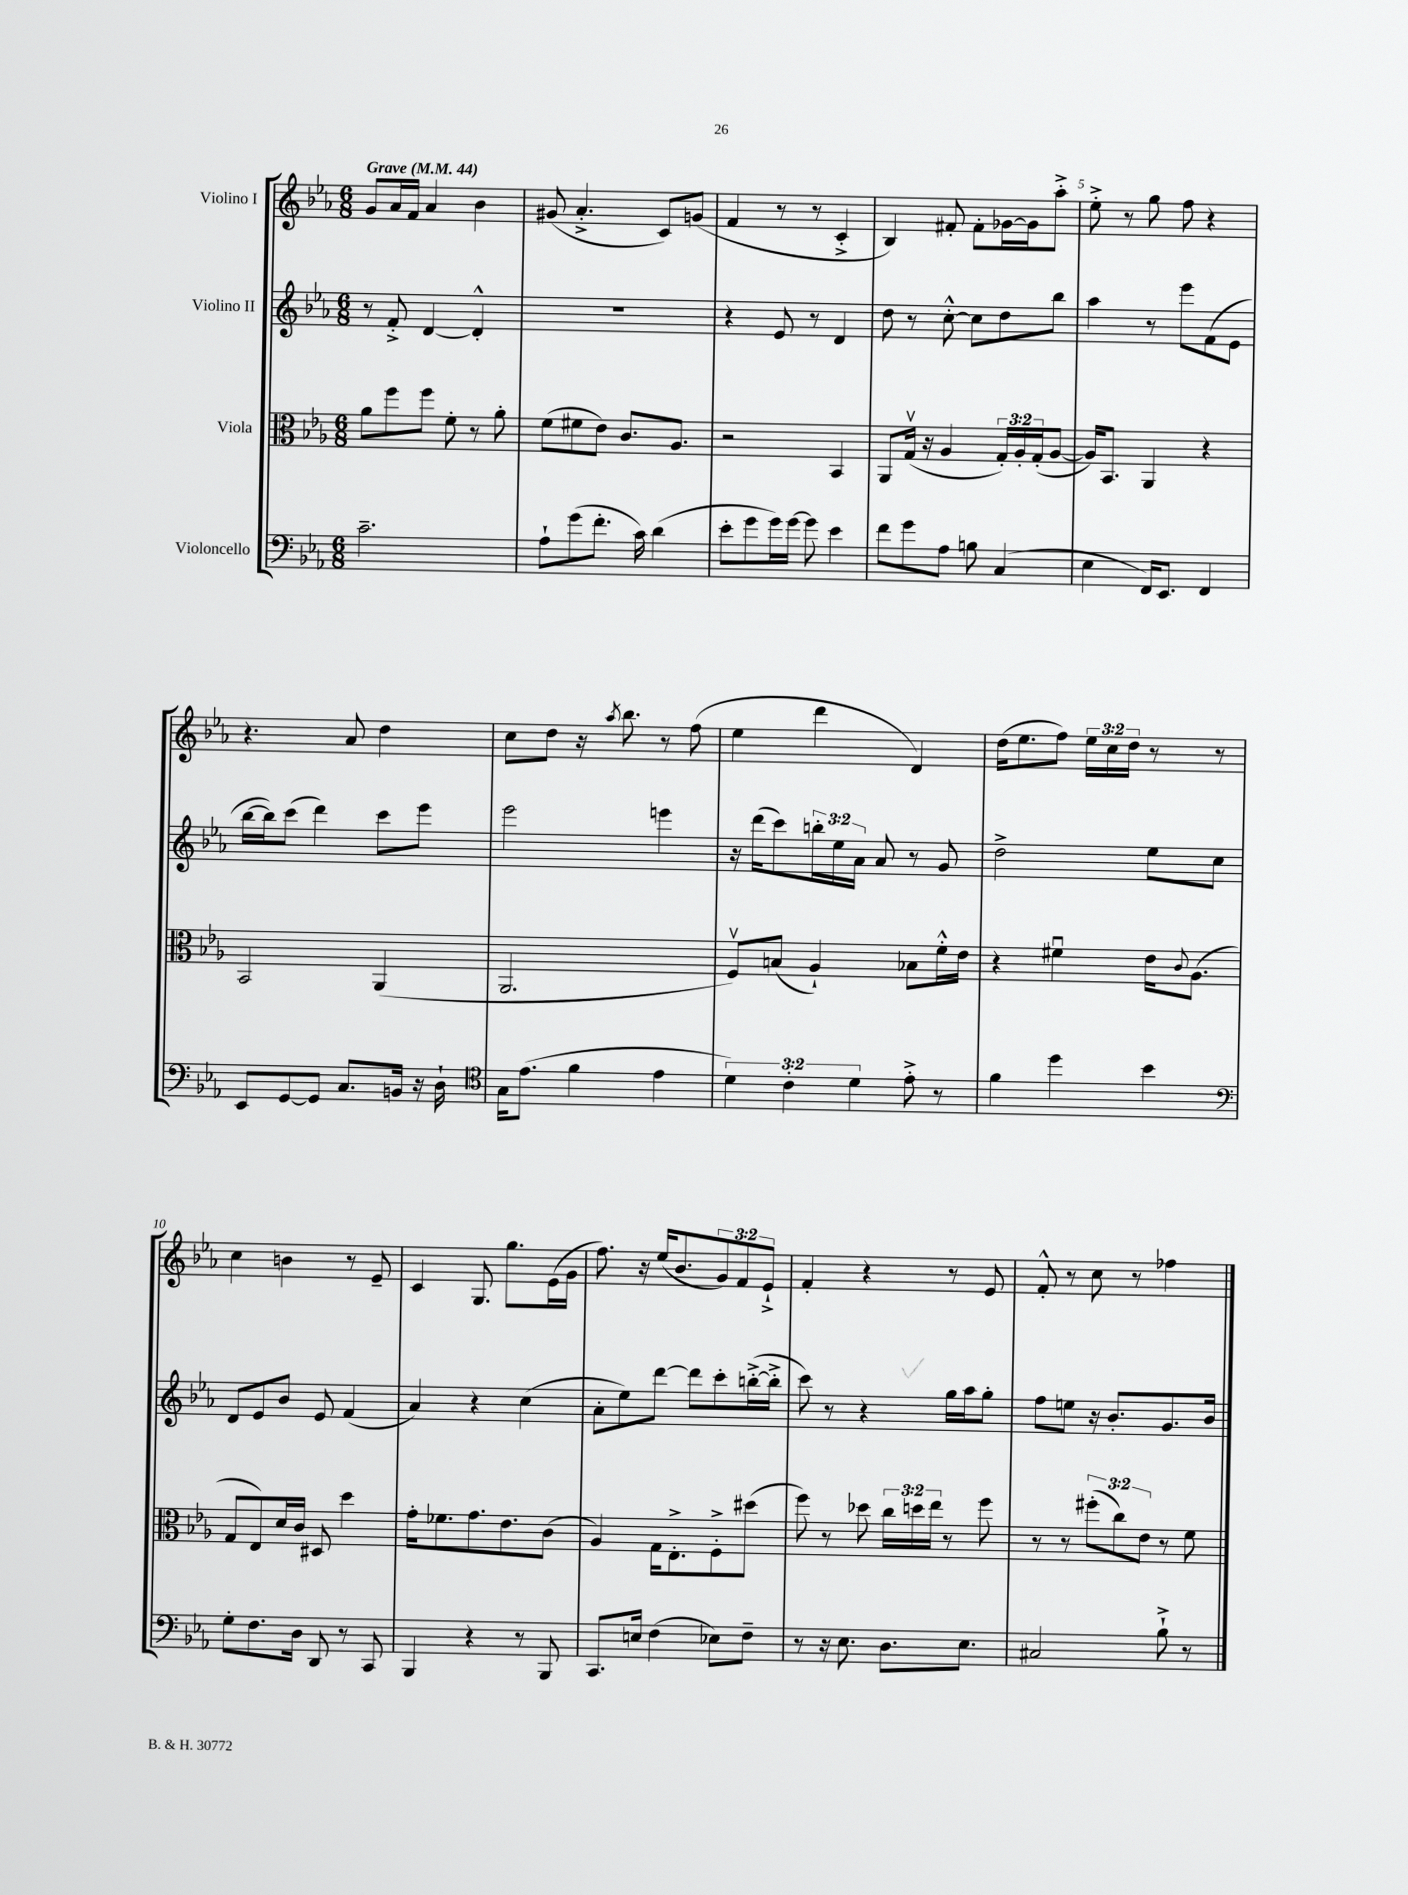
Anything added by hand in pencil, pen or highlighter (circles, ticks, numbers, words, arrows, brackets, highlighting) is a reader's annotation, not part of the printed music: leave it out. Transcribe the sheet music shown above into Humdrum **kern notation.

**kern	**kern	**kern	**kern
*staff4	*staff3	*staff2	*staff1
*clefF4	*clefC3	*clefG2	*clefG2
*k[b-e-a-]	*k[b-e-a-]	*k[b-e-a-]	*k[b-e-a-]
*M6/8	*M6/8	*M6/8	*M6/8
*MM44	*MM44	*MM44	*MM44
2.c~\	8a-\L	8r	8g/L
.	8ff\	8f'^/	16a-/L
.	.	.	16f/JJ
.	8ff\J	[4d/	4a-/
.	8f'\	.	.
.	8r	4d'^^/]	4b-\
.	8a-'\	.	.
=	=	=	=
8A-`\L	(8f\L	2.r	(8g#/
(8g\	8f#\	.	4.a-'^/
8.f'\J	8e-\J)	.	.
.	8.c/L	.	.
16c\)	.	.	.
(4d\	.	.	8c/L)
.	8.A-/J	.	.
.	.	.	(8g/J
=	=	=	=
8e-'\L	2r	4r	4f/
8g\	.	.	.
16g\L)	.	8e-/	8r
[16g\JJ	.	.	.
8g\]	.	8r	8r
4e-\	4BB-/	4d/	4c'^/
=	=	=	=
8f\L	8AA-/L	8dd\	4B-/)
8g\	(16Gv/Jk	8r	.
.	16r	.	.
8A-\J	4A-/	[8cc'^^\	8f#'/
8B\	.	8cc\]L	8f#'\L
(4C/	24G'/LL)	8dd\	[16g-\L
.	24A-'/	.	.
.	.	.	16g-\]J
.	(24G'/J	.	.
.	[8A-/J	8bb-\J	8aa-'^\J
=	=	=	=
4E-\	16A-/]LK)	4aa-\	8ee-'^\
.	8.BB-/J	.	.
.	.	.	8r
16FF/LK)	4AA-/	8r	8gg\
8.EE-/J	.	.	.
.	.	8eee-\L	8ff\
4FF/	4r	(8f\	4r
.	.	8e-\J	.
=	=	=	=
8EE-/L	2BB-/	[16bb-\LL	4.r
.	.	16bb-\]J)	.
[8GG/	.	(8ccc\J	.
8GG/]J	.	4ddd\)	.
8.C/L	.	.	8a-/
.	(4AA-/	8ccc\L	4dd\
16BB/Jk	.	.	.
16r	.	8eee-\J	.
16D`\	.	.	.
=	=	=	=
*clefC4	*	*	*
16G\LK	2.AA-/	2eee-\	8cc\L
(8.e-\J	.	.	.
.	.	.	8dd\J
4f\	.	.	16r
.	.	.	8qaa-/
.	.	.	8.bb-\
4e-\	.	4eee\	8r
.	.	.	(8ff\
=	=	=	=
6d\)	8Fv/L)	16r	4ee-\
.	.	(16ddd\LK	.
.	(8B/J	8ccc\)	.
6c'\	.	.	.
.	4A-`/)	24bb'\L	4ddd\
.	.	24ee-\	.
6d\	.	24a-\JJ	.
.	.	8a-/	.
8e-'^\	8B-\L	8r	4d/)
8r	16f'^^\L	8g/	.
.	16e-\JJ	.	.
=	=	=	=
4f\	4r	2dd^\	(16dd\LK
.	.	.	8.ee-\
4dd\	4f#u\	.	8ff\J)
.	.	.	24ee-\LL
.	.	.	24cc\
.	.	.	24dd\JJ
4b-\	16e-\LK	8ee-\L	8r
.	8qqc/	.	.
.	(8.A-\J	.	.
.	.	8cc\J	8r
=	=	=	=
*clefF4	*	*	*
8G'\L	8G/L	8d/L	4cc\
8.F\	8E-/)	8e-/	.
.	16d/L	8b-/J	4b\
16D\Jk	16c/JJ	.	.
8DD/	8D#/	8e-/	.
8r	4dd\	(4f/	8r
8CC/	.	.	8e-~/
=	=	=	=
4BBB-/	16g'\LK	4a-/)	4c/
.	8.f-\	.	.
4r	8.g\	4r	8.G/
.	8.e-\	.	8.gg\L
8r	.	(4cc\	.
8BBB-/	(8c\J	.	(16e-\L
.	.	.	16g\JJ
=	=	=	=
8.CC/L	4A-/)	8a-'\L	8.ff\)
.	.	8ee-\)	.
16E/Jk	.	.	16r
(4F\	16G\LK	[8ddd\J	(16ee-/LK
.	8.E-'^\	.	8.b-/
.	.	8ddd\]L	.
8E-\L)	8F'^\	8ccc'\	12g/)
.	.	.	12f/
8F~\J	(8dd#\J	([16bb'^\L	.
.	.	.	12e-`^/J
.	.	16bb'^\]JJ	.
=	=	=	=
8r	8ff\)	8ccc\)	4f'/
16r	8r	8r	.
8.E-\	.	.	.
.	8dd-\	4r	4r
8.D\L	24cc\LL	.	.
.	24dd\	.	.
.	24ee-\JJ	.	.
.	8r	16gg\LL	8r
8.E-\J	.	16aa-\J	.
.	8ff\	8gg'\J	8e-/
=	=	=	=
2C#/	8r	8ff\L	8f'^^/
.	8r	8ee\J	8r
.	(12ff#'\L	16r	8cc\
.	.	8.b-'/L	.
.	12cc\)	.	.
.	.	.	8r
.	12e-\J	.	.
8B-`^\	8r	8.g/	4ff-\
8r	8f\	.	.
.	.	16b-/Jk	.
==	==	==	==
*-	*-	*-	*-
